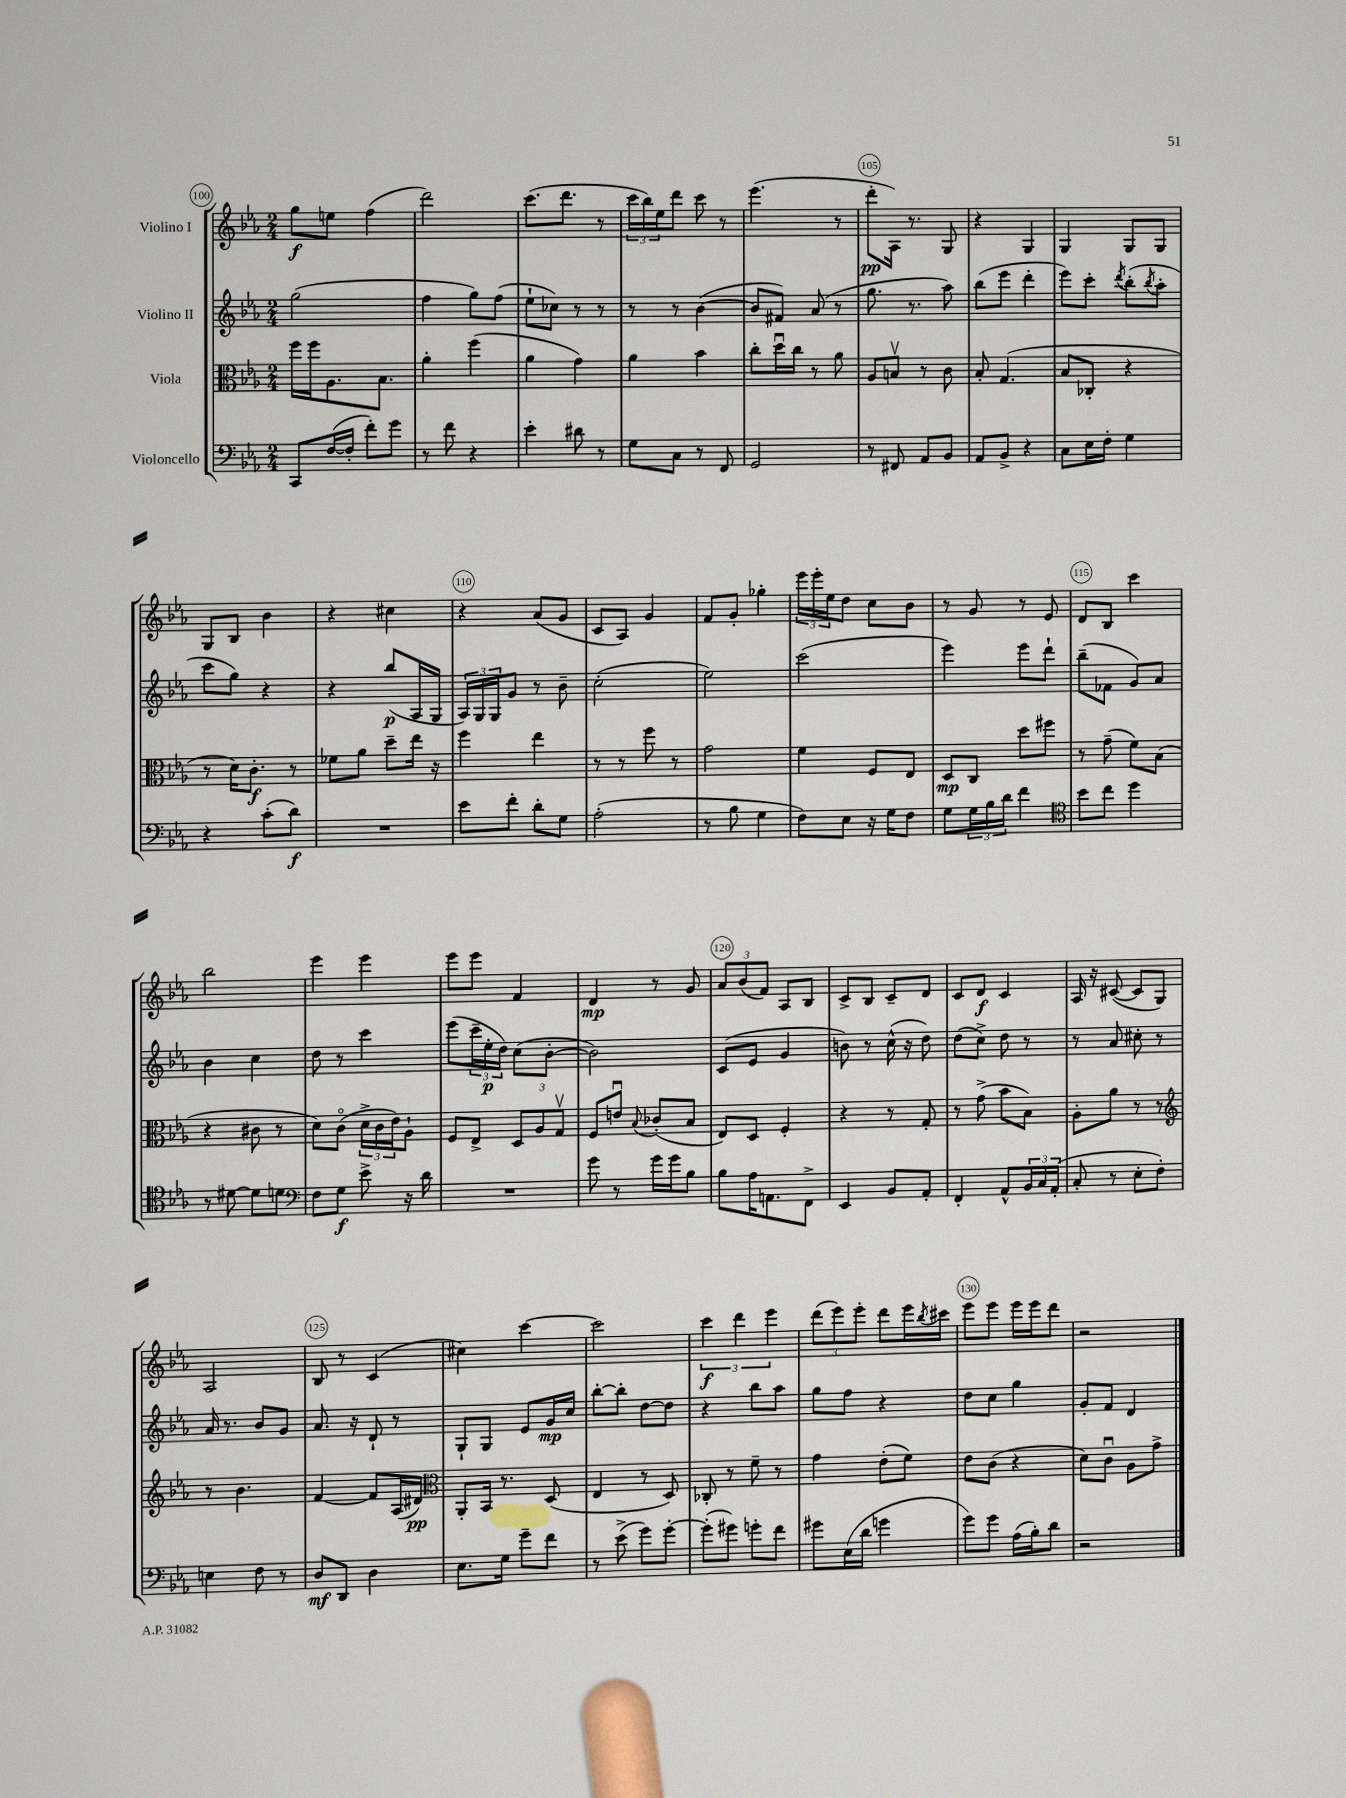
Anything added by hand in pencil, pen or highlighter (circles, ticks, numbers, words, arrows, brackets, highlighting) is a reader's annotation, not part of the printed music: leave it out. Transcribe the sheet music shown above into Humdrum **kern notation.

**kern	**dynam	**kern	**dynam	**kern	**dynam	**kern	**dynam
*part4	*part4	*part3	*part3	*part2	*part2	*part1	*part1
*staff4	*staff4	*staff3	*staff3	*staff2	*staff2	*staff1	*staff1
*I"Violoncello	*	*I"Viola	*	*I"Violino II	*	*I"Violino I	*
*clefF4	*	*clefC3	*	*clefG2	*	*clefG2	*
*k[b-e-a-]	*	*k[b-e-a-]	*	*k[b-e-a-]	*	*k[b-e-a-]	*
*M2/4	*	*M2/4	*	*M2/4	*	*M2/4	*
=100	=100	=100	=100	=100	=100	=100	=100
8CC/L	.	16ff\LL	.	(2gg\	.	8gg\L	f
.	.	16ff\J	.	.	.	.	.
([16F/L	.	8.A-\	.	.	.	8een\J	.
16F'/JJ]	.	.	.	.	.	.	.
8f'\L)	.	.	.	.	.	(4ff\	.
.	.	8.B-\J	.	.	.	.	.
8g\J	.	.	.	.	.	.	.
=101	=101	=101	=101	=101	=101	=101	=101
8r	.	4a-'\	.	4ff\	.	2ddd\)	.
8f\	.	.	.	.	.	.	.
4r	.	(4ff\	.	8gg\L)	.	.	.
.	.	.	.	(8ff\J	.	.	.
=102	=102	=102	=102	=102	=102	=102	=102
4e-'\	.	4a-\	.	8ee-`\L	.	(8.ccc\L	.
.	.	.	.	8cc-X\J)	.	.	.
.	.	.	.	.	.	8.ddd\J	.
8d#X\	.	4g\)	.	8r	.	.	.
8r	.	.	.	8r	.	8r	.
=103	=103	=103	=103	=103	=103	=103	=103
8G\L	.	4a-\	.	8r	.	24ccc\LL	.
.	.	.	.	.	.	24bb-\)	.
.	.	.	.	.	.	24ee-\J	.
8C\J	.	.	.	8r	.	8ddd\J	.
8r	.	4b-\	.	([4b-\	.	8ccc\	.
8FF/	.	.	.	.	.	8r	.
=104	=104	=104	=104	=104	=104	=104	=104
2GG/	.	8cc'\L	.	8b-/L]	.	(4.eee-\	.
.	.	16ddu\L	.	8f#X/J)	.	.	.
.	.	16cc\JJ	.	.	.	.	.
.	.	8r	.	(8a-/	.	.	.
.	.	8a-\	.	8r	.	8r	.
=105	=105	=105	=105	=105	=105	=105	=105
8r	.	8A-/L	.	8.gg\	.	8ddd'\L	pp
8FF#X/	.	8Bnv/J	.	.	.	16A-\Jk)	.
.	.	.	.	8.r	.	8.r	.
8AA-/L	.	8r	.	.	.	.	.
8BB-/J	.	8c\	.	8aa-\)	.	8G/	.
=106	=106	=106	=106	=106	=106	=106	=106
8AA-/L	.	8B-'/	.	(8bb-\L	.	4r	.
8BB-^/J	.	(4.G/	.	8eee-\J	.	.	.
4r	.	.	.	4ddd'\	.	4G/	.
=107	=107	=107	=107	=107	=107	=107	=107
8C\L	.	8B-/L	.	8eee-\L)	.	4G/	.
16E-\L	.	8C-X'/J	.	8ccc'\J	.	.	.
16F'\JJ	.	.	.	.	.	.	.
.	.	.	.	8qddd/	.	.	.
4G\	.	4r	.	(8bb-'\L	.	8G/L	.
.	.	.	.	8qbb-/	.	.	.
.	.	.	.	8aa-'\J	.	8G/J	.
!!LO:LB:g=z
=108	=108	=108	=108	=108	=108	=108	=108
4r	.	8r	.	8ccc\L	.	8G/L	.
.	.	16d\KL)	.	8gg\J)	.	8B-/J	.
.	.	8.c'\J	f	.	.	.	.
(8c'\L	.	.	.	4r	.	4b-\	.
8d\J)	f	8r	.	.	.	.	.
=109	=109	=109	=109	=109	=109	=109	=109
2r	.	8f-X\L	.	4r	.	4r	.
.	.	8a-\J	.	.	.	.	.
.	.	8dd~\L	.	(8bb-/L	p	4cc#X\	.
.	.	16ee-\Jk	.	16A-/L	.	.	.
.	.	16r	.	16G/JJ	.	.	.
=110	=110	=110	=110	=110	=110	=110	=110
8e-\L	.	4ff\	.	24A-/LL)	.	4r	.
.	.	.	.	24G/	.	.	.
.	.	.	.	24G/J	.	.	.
8f'\J	.	.	.	8g/J	.	.	.
8d'\L	.	4ee-\	.	8r	.	(8a-/L	.
8G\J	.	.	.	8b-~\	.	8g/J	.
=111	=111	=111	=111	=111	=111	=111	=111
(2A-'\	.	8r	.	(2cc'\	.	8c/L	.
.	.	8r	.	.	.	8A-/J)	.
.	.	8ff\	.	.	.	4g/	.
.	.	8r	.	.	.	.	.
=112	=112	=112	=112	=112	=112	=112	=112
8r	.	2g\	.	2ee-\)	.	8f/L	.
8B-\	.	.	.	.	.	8g'/J	.
4G\	.	.	.	.	.	4gg-X'\	.
=113	=113	=113	=113	=113	=113	=113	=113
8F\L)	.	4f\	.	(2ccc\	.	24eee-\LL	.
.	.	.	.	.	.	24eee-'\	.
.	.	.	.	.	.	24ee-\J	.
8E-\J	.	.	.	.	.	8dd\J	.
16r	.	8F/L	.	.	.	8cc\L	.
16G\KL	.	.	.	.	.	.	.
8F\J	.	8E-/J	.	.	.	8b-\J	.
=114	=114	=114	=114	=114	=114	=114	=114
8G\L	.	8D/L	mp	4eee-\)	.	8r	.
24G\L	.	8C/J	.	.	.	8g/	.
24B-\	.	.	.	.	.	.	.
24d\JJ	.	.	.	.	.	.	.
4f\	.	8dd\L	.	8eee-\L	.	8r	.
.	.	8ff#X\J	.	8ddd`\J	.	8e-/	.
=115	=115	=115	=115	=115	=115	=115	=115
*clefC4	*	*	*	*	*	*	*
8b-\L	.	8r	.	(8bb-~\L	.	8d/L	.
8cc\J	.	(8g~\	.	8f-X\J	.	8B-/J	.
4dd\	.	8f\L)	.	8g/L)	.	4ccc\	.
.	.	(8B-\J	.	8a-/J	.	.	.
!!LO:LB:g=z
=116	=116	=116	=116	=116	=116	=116	=116
8r	.	4r	.	4b-\	.	2bb-\	.
[8d#X\	.	.	.	.	.	.	.
8d#\L]	.	8c#X\	.	4cc\	.	.	.
8dn\J	.	8r	.	.	.	.	.
=117	=117	=117	=117	=117	=117	=117	=117
*clefF4	*	*	*	*	*	*	*
8F\L	.	8d\L)	.	8dd\	.	4eee-\	.
8G\J	f	(8c\J	.	8r	.	.	.
8e-^\	.	24d^\LL	.	4ccc\	.	4eee-\	.
.	.	24c\	.	.	.	.	.
.	.	24e-\J)	.	.	.	.	.
16r	.	8A-`\J	.	.	.	.	.
16d\	.	.	.	.	.	.	.
=118	=118	=118	=118	=118	=118	=118	=118
2r	.	8F/L	.	(8eee-\L	.	8eee-\L	.
.	.	8E-^/J	.	24ccc~\L	.	8eee-\J	.
.	.	.	.	24ee-'\	p	.	.
.	.	.	.	24dd\JJ)	.	.	.
.	.	12D/L	.	(8cc\L	.	4f/	.
.	.	12A-/	.	.	.	.	.
.	.	.	.	[8b-'\J	.	.	.
.	.	12Gv/J	.	.	.	.	.
=119	=119	=119	=119	=119	=119	=119	=119
8g\	.	8F/L	.	2b-\])	.	4d/	mp
8r	.	8enu/J	.	.	.	.	.
.	.	8qqB-/	.	.	.	.	.
16g\LL	.	(8c-X'/L	.	.	.	8r	.
16g\J	.	.	.	.	.	.	.
8B-\J	.	8B-/J	.	.	.	8g/	.
=120	=120	=120	=120	=120	=120	=120	=120
8B-\L	.	8E-/L)	.	(8c/L	.	12a-/L	.
.	.	.	.	.	.	(12b-/	.
16A-\K	.	8D/J	.	8e-/J	.	.	.
.	.	.	.	.	.	12f/J)	.
8.AAn\	.	.	.	.	.	.	.
.	.	4F'/	.	4g/	.	8A-/L	.
8FF^\J	.	.	.	.	.	8B-/J	.
=121	=121	=121	=121	=121	=121	=121	=121
4EE-/	.	4r	.	8bn\)	.	8c^/L	.
.	.	.	.	8r	.	8B-/J	.
8BB-/L	.	8r	.	(16cc^^\	.	8c~/L	.
.	.	.	.	16r	.	.	.
8AA-'/J	.	8G'/	.	8dd\)	.	8d/J	.
=122	=122	=122	=122	=122	=122	=122	=122
4FF'/	.	8r	.	(8dd\L	.	8c/L	.
.	.	(8g^\	.	8cc^\J)	.	8d/J	f
8AA-^^/L	.	8b-\L	.	8dd\	.	4c/	.
24BB-/L	.	8B-\J)	.	8r	.	.	.
24C/	.	.	.	.	.	.	.
(24AA-'/JJ	.	.	.	.	.	.	.
=123	=123	=123	=123	=123	=123	=123	=123
8C'/	.	8A-'\L	.	8r	.	16A-/	.
.	.	.	.	.	.	16r	.
8r	.	8a-\J	.	8a-/	.	([8c#X/	.
8E-'\L	.	8r	.	8cc#X'\	.	8c#/L]	.
8F'\J)	.	8r	.	8r	.	8G/J)	.
!!LO:LB:g=z
=124	=124	=124	=124	=124	=124	=124	=124
*	*	*clefG2	*	*	*	*	*
4En\	.	8r	.	16a-/	.	2A-/	.
.	.	.	.	8.r	.	.	.
.	.	4.b-\	.	.	.	.	.
8F\	.	.	.	8b-/L	.	.	.
8r	.	.	.	8g/J	.	.	.
=125	=125	=125	=125	=125	=125	=125	=125
8D/L	mf	[4f/	.	8.a-/	.	8B-/	.
8DD/J	.	.	.	.	.	8r	.
.	.	.	.	16r	.	.	.
4D\	.	8f/L]	.	8d`/	.	(4c/	.
.	.	(16A-/L	.	8r	.	.	.
.	.	16d#X/JJ)	pp	.	.	.	.
=126	=126	=126	=126	=126	=126	=126	=126
*	*	*clefC3	*	*	*	*	*
8.E-\L	.	8AA-'/L	.	8G`/L	.	4cc#X\)	.
.	.	16BB-/Jk	.	8G/J	.	.	.
16G\Jk	.	8.r	.	.	.	.	.
8g~\L	.	.	.	8e-/L	.	[4ccc\	.
8f\J	.	(8D/	.	16g/L	mp	.	.
.	.	.	.	16cc/JJ	.	.	.
=127	=127	=127	=127	=127	=127	=127	=127
8r	.	4E-/	.	[8bb-'\L	.	2ccc\]	.
(8e-^\	.	.	.	8bb-'\J]	.	.	.
8g\L)	.	8r	.	[8dd\L	.	.	.
[8g'\J	.	8D/)	.	8dd\J]	.	.	.
=128	=128	=128	=128	=128	=128	=128	=128
(8g'\L]	.	8C-X'/	.	4r	.	6ccc\	f
8g#X\J)	.	8r	.	.	.	.	.
.	.	.	.	.	.	6ddd\	.
8gn'\L	.	8f~\	.	8bb-\L	.	.	.
.	.	.	.	.	.	6eee-\	.
8f\J	.	8r	.	8aa-\J	.	.	.
=129	=129	=129	=129	=129	=129	=129	=129
8g#X\L	.	4g\	.	8gg\L	.	(12ddd\L	.
.	.	.	.	.	.	12eee-\)	.
(16E-\L	.	.	.	8ff\J	.	.	.
.	.	.	.	.	.	12eee-'\J	.
16d\JJ	.	.	.	.	.	.	.
4gn\	.	(8e-'\L	.	4r	.	8ddd\L	.
.	.	8f\J)	.	.	.	16eee-\L	.
.	.	.	.	.	.	8qbb-/	.
.	.	.	.	.	.	16ccc#X\JJ	.
=130	=130	=130	=130	=130	=130	=130	=130
8g\L)	.	8e-\L	.	8dd\L	.	8eee-\L	.
8g\J	.	(8c\J	.	8cc\J	.	8eee-\J	.
(16A-\LL	.	4r	.	4gg\	.	16eee-\LL	.
16B-'\J)	.	.	.	.	.	16eee-\J	.
8d\J	.	.	.	.	.	8ddd\J	.
=131	=131	=131	=131	=131	=131	=131	=131
2r	.	8d\L)	.	8g'/L	.	2r	.
.	.	8cu\J	.	8f/J	.	.	.
.	.	8A-\L	.	4d/	.	.	.
.	.	8g^\J	.	.	.	.	.
==	==	==	==	==	==	==	==
*-	*-	*-	*-	*-	*-	*-	*-
